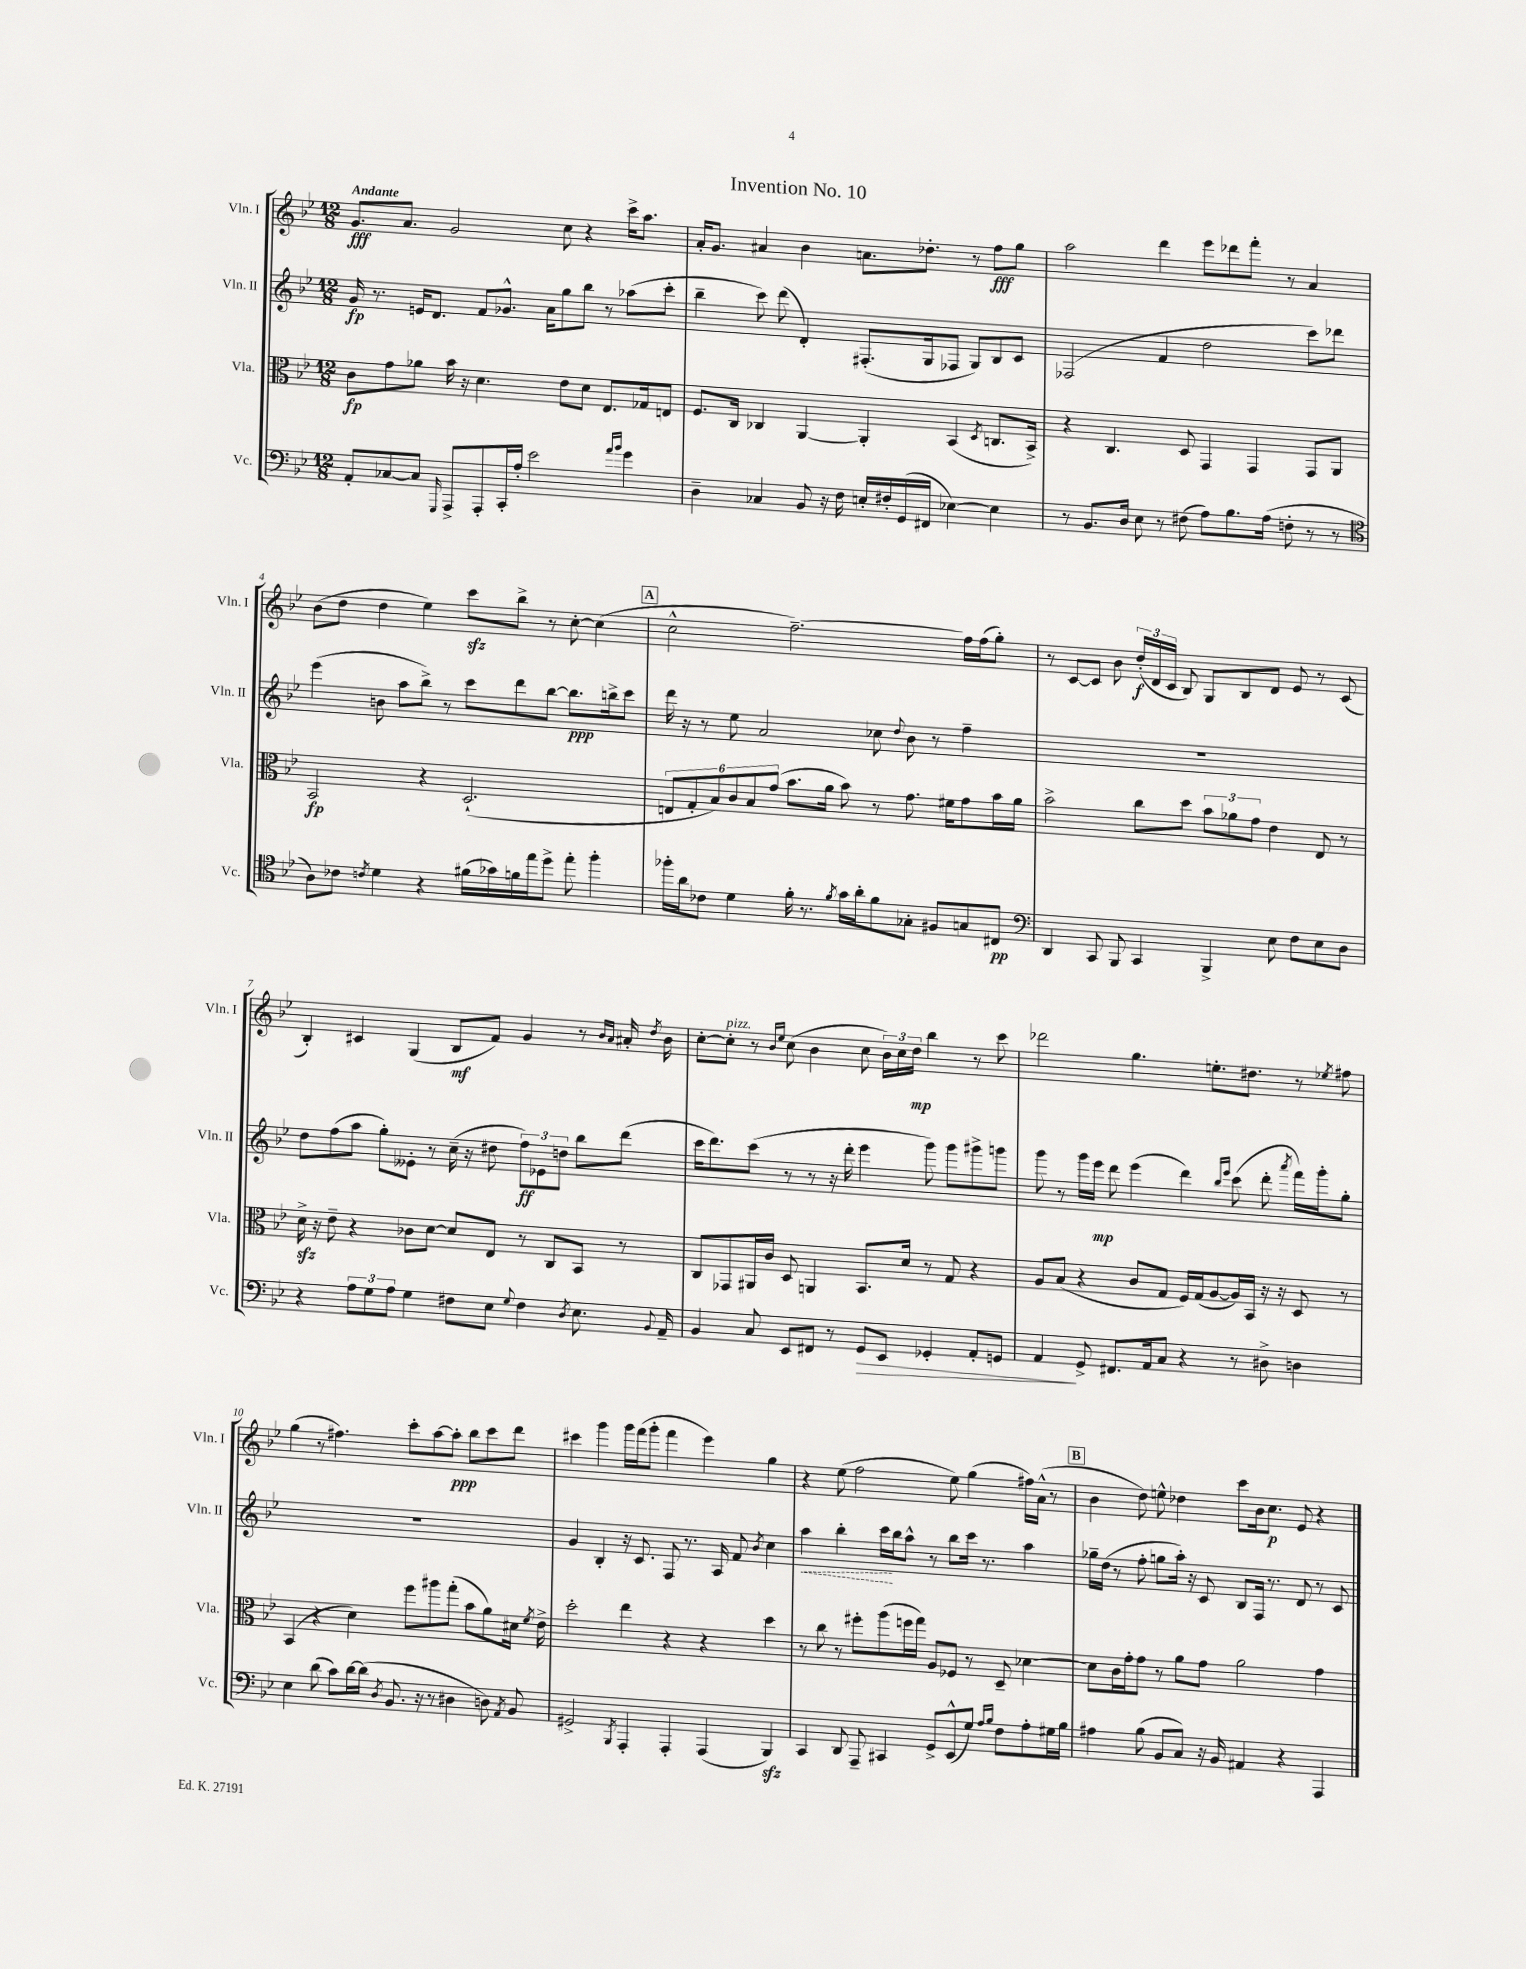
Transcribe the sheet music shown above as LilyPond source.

\header { title = "Invention No. 10" }
<<
\new StaffGroup <<
\new Staff = "s0" \with { instrumentName = "Vln. I" shortInstrumentName = "Vln. I" } {
    \clef treble \key bes \major \numericTimeSignature \time 12/8 \tempo "Andante"
    \autoBeamOff g'8.[\fff a'8.] g'2 c''8 r4 c'''16[-> a''8.] |
    a'16[-. g'8.] ais'4 bes'4 a'8.[ des''8.]-. r8 f''8[\fff g''8] |
    a''2 d'''4 ees'''8[ des'''8 f'''8]-. r8 a'4 |
    bes'8[( d''8] d''4 ees''4) c'''8[\sfz bes''8]-> r8 c''8~-. c''4( |
    \mark \markup { \box "A" } c''2-^ f''2.~--) f''16[ f''16( g''8]-.) |
    r8 c'8[~ c'8] bes'8 \tuplet 3/2 { d''16[-.\f( d'16 c'16] } bes8) g8[ bes8 d'8] ees'8 r8 c'8( |
    bes4-.) cis'4 g4( bes8[\mf f'8]) g'4 r8 \grace { bes'16[ a'16] } ais'16-. \acciaccatura { d''8 } bes'16 |
    c''8[~-. c''8]-.^\markup { \italic "pizz." } r8 \grace { bes'16[ ees''16] } c''8( bes'4 c''8 \tuplet 3/2 { bes'16[) c''16 d''16]\mp } bes''4 r8 c'''8 |
    des'''2 g''4. e''8.[-. dis''8.] r8 \acciaccatura { ees''8 } fis''8 |
    g''4( r8 fis''4.) c'''8[-. a''8~ a''8]-.\ppp bes''8[ c'''8 d'''8] |
    cis'''4 g'''4 g'''16[ f'''16( g'''8]-. f'''4 ees'''4) g''4 |
    r4 ees''8( f''2 ees''8) g''4( fis''16[) a'16]-^( r8 |
    \mark \markup { \box "B" } bes'4 d''8) e''8-^ des''4 c'''8[ bes'16 c''8.]\p ees'8 r4 \bar "|." |
}
\new Staff = "s1" \with { instrumentName = "Vln. II" shortInstrumentName = "Vln. II" } {
    \clef treble \key bes \major \numericTimeSignature \time 12/8
    \autoBeamOff g'16\fp r8. e'16[ d'8.] f'8[ ges'8.]-^ a'16[ g''8 bes''8] r8 aes''8[( c'''8]-. |
    bes''4-- c'''8) d'''8( d'4-.) fis8.[-.( g16 fes8] g8[) bes8 c'8] |
    fes2( f'4 d''2 c'''8[) des'''8] |
    ees'''4( b'8 a''8[ bes''8]->) r8 c'''8[ d'''8 bes''8]~ bes''8.[\ppp b''16-> c'''8] |
    \mark \markup { \box "A" } d'''16 r16 r8 ees''8 a'2 ces''8 \appoggiatura { d''8 } bes'8 r8 f''4-- |
    R1. |
    d''8[ f''8( a''8] g''8[-.) eeses'8]-. r8 c''16--( r16 dis''8 \tuplet 3/2 { f''8[\ff) ees'8 d''8] } bes''8[ d'''8]( |
    c'''16[ d'''8.) c'''8]( r8 r8 r16 d'''16-. ees'''4 g'''8) g'''8[ gis'''8-> g'''8] |
    g'''8 r8 g'''16[ ees'''16]\mp d'''8 ees'''4( d'''4) \grace { bes''16[ ees'''16] } c'''8( d'''8-. \acciaccatura { a'''8 } f'''16[) g'''16-. g''8]-. |
    R1. |
    g'4 bes4-. r16 c'8. f8 r8. a16 f'8 \acciaccatura { bes'8 } c''4 |
    \once \override Hairpin.style = #'dashed-line a''4\< bes''4-. c'''16[\! bes''16 a''8]-^ r8 bes''8[ c'''16] r8. a''4 |
    \mark \markup { \box "B" } ges''16[-- d''16]( r8 f''8-. g''8[ a''16]-.) r16 c'8 bes8[ f16] r8. d'8 r8 c'8 \bar "|." |
}
\new Staff = "s2" \with { instrumentName = "Vla." shortInstrumentName = "Vla." } {
    \clef alto \key bes \major \numericTimeSignature \time 12/8
    \autoBeamOff c'8[\fp g'8 aes'8] bes'16 r16 d'4. ees'8[ d'8] ees8.[ ges16 e8] |
    f8.[ c16] ces4 a,4~ a,4-. bes,4( \acciaccatura { d8 } c8.[ bes,16]->) |
    r4 c4. d8 g,4 g,4 g,8[ a,8] |
    bes,2\fp r4 d2.-!( |
    \mark \markup { \box "A" } \tuplet 6/4 { e8[ g8-. bes8) c'8 bes8 g'8]( } bes'8.[ a'16] bes'8) r8 g'8. fis'16[ g'8 bes'16 a'16] |
    bes'2-> c''8[ d''8] \tuplet 3/2 { bes'8[ aes'8 g'8] } ees'4 ees8 r8 |
    d'16->\sfz r16 ees'8-- r4 ces'8[ d'8]~ d'8[ ees8] r8 c8[ bes,8] r8 |
    c8[ ges,8 ais,16 c'16] d8 a,4 bes,8.[ d'16] r8 g8 r4 |
    a8[ bes8]( r4 c'8[ g8] f16[) g16( a8~ a16) bes,16] r16 r16 d8 r8 |
    bes,4( r4 d'4) f''8[ ais''8 g''8]-.( bes'8[ a'8) dis'16] \acciaccatura { f'8 } ees'16-> |
    d''2-. ees''4 r4 r4 d''4 |
    r8 c''8 r8 fis''8[-. a''8( f''16 g''16]) a8[ fes8] r8 d8-- des'4~ |
    \mark \markup { \box "B" } des'8[ c'16 g'16-. g'8] r8 a'8[ g'8] a'2 g'4 \bar "|." |
}
\new Staff = "s3" \with { instrumentName = "Vc." shortInstrumentName = "Vc." } {
    \clef bass \key bes \major \numericTimeSignature \time 12/8
    \autoBeamOff a,8[-. ces8~ ces8] \grace { g,,16 } a,,8[-> a,,8-. c,16-. a16]-. ees'2 \grace { a'16[ bes'16] } g'4 |
    d4-- ces4 bes,8 r16 f16 e16[-. fis16-. g,16( fis,16] ees4~) ees4 |
    r8 bes,8.[ d16] ees8 r8 fis8( a8[) bes8. a16]( f8-. r8 r8 |
    \clef tenor a8[) ces'8] \acciaccatura { c'8 } d'4 r4 fis'16[( ges'16) f'16 ees''16 d''8]-> ees''8-. f''4-. |
    \mark \markup { \box "A" } fes''16[-. a'16 ces'8] d'4 f'16-. r8. \acciaccatura { f'8 } g'16[ a'16-. f'8 ges8]-. fis8[ g8 cis8]\pp |
    \clef bass d,4 c,8 bes,,8 c,4 bes,,4-> ees8 f8[ ees8 d8] |
    r4 \tuplet 3/2 { a8[ g8 a8] } g4 fis8[ ees8] \appoggiatura { g8 } fis4 \acciaccatura { d8 } ees8. \appoggiatura { bes,8 } a,16-- |
    bes,4 c8 ees,8[ fis,8] r8 g,8[\> ees,8] ges,4-. a,8[-. g,8] |
    a,4\! g,8-> fis,8.[ a,16 c8] r4 r8 dis8-> d4 |
    ees4 d'8( c'8[) d'16~ d'16]( \acciaccatura { d8 } bes,8. r16 r8 dis4 d8) \acciaccatura { a,8 } bes,8 |
    gis,2-> \acciaccatura { bes,,8 } a,,4-. a,,4-. a,,4( bes,,4\sfz) |
    c,4 d,8 a,,8-- cis,4 g,8[-> ees,8-^( g8]) \grace { a16[ bes16] } f8[ a8-. gis16 bes16] |
    \mark \markup { \box "B" } ais4 bes8( bes,8[ c8]) r16 bes,16 ais,4 r4 a,,4 \bar "|." |
}
>>
>>
